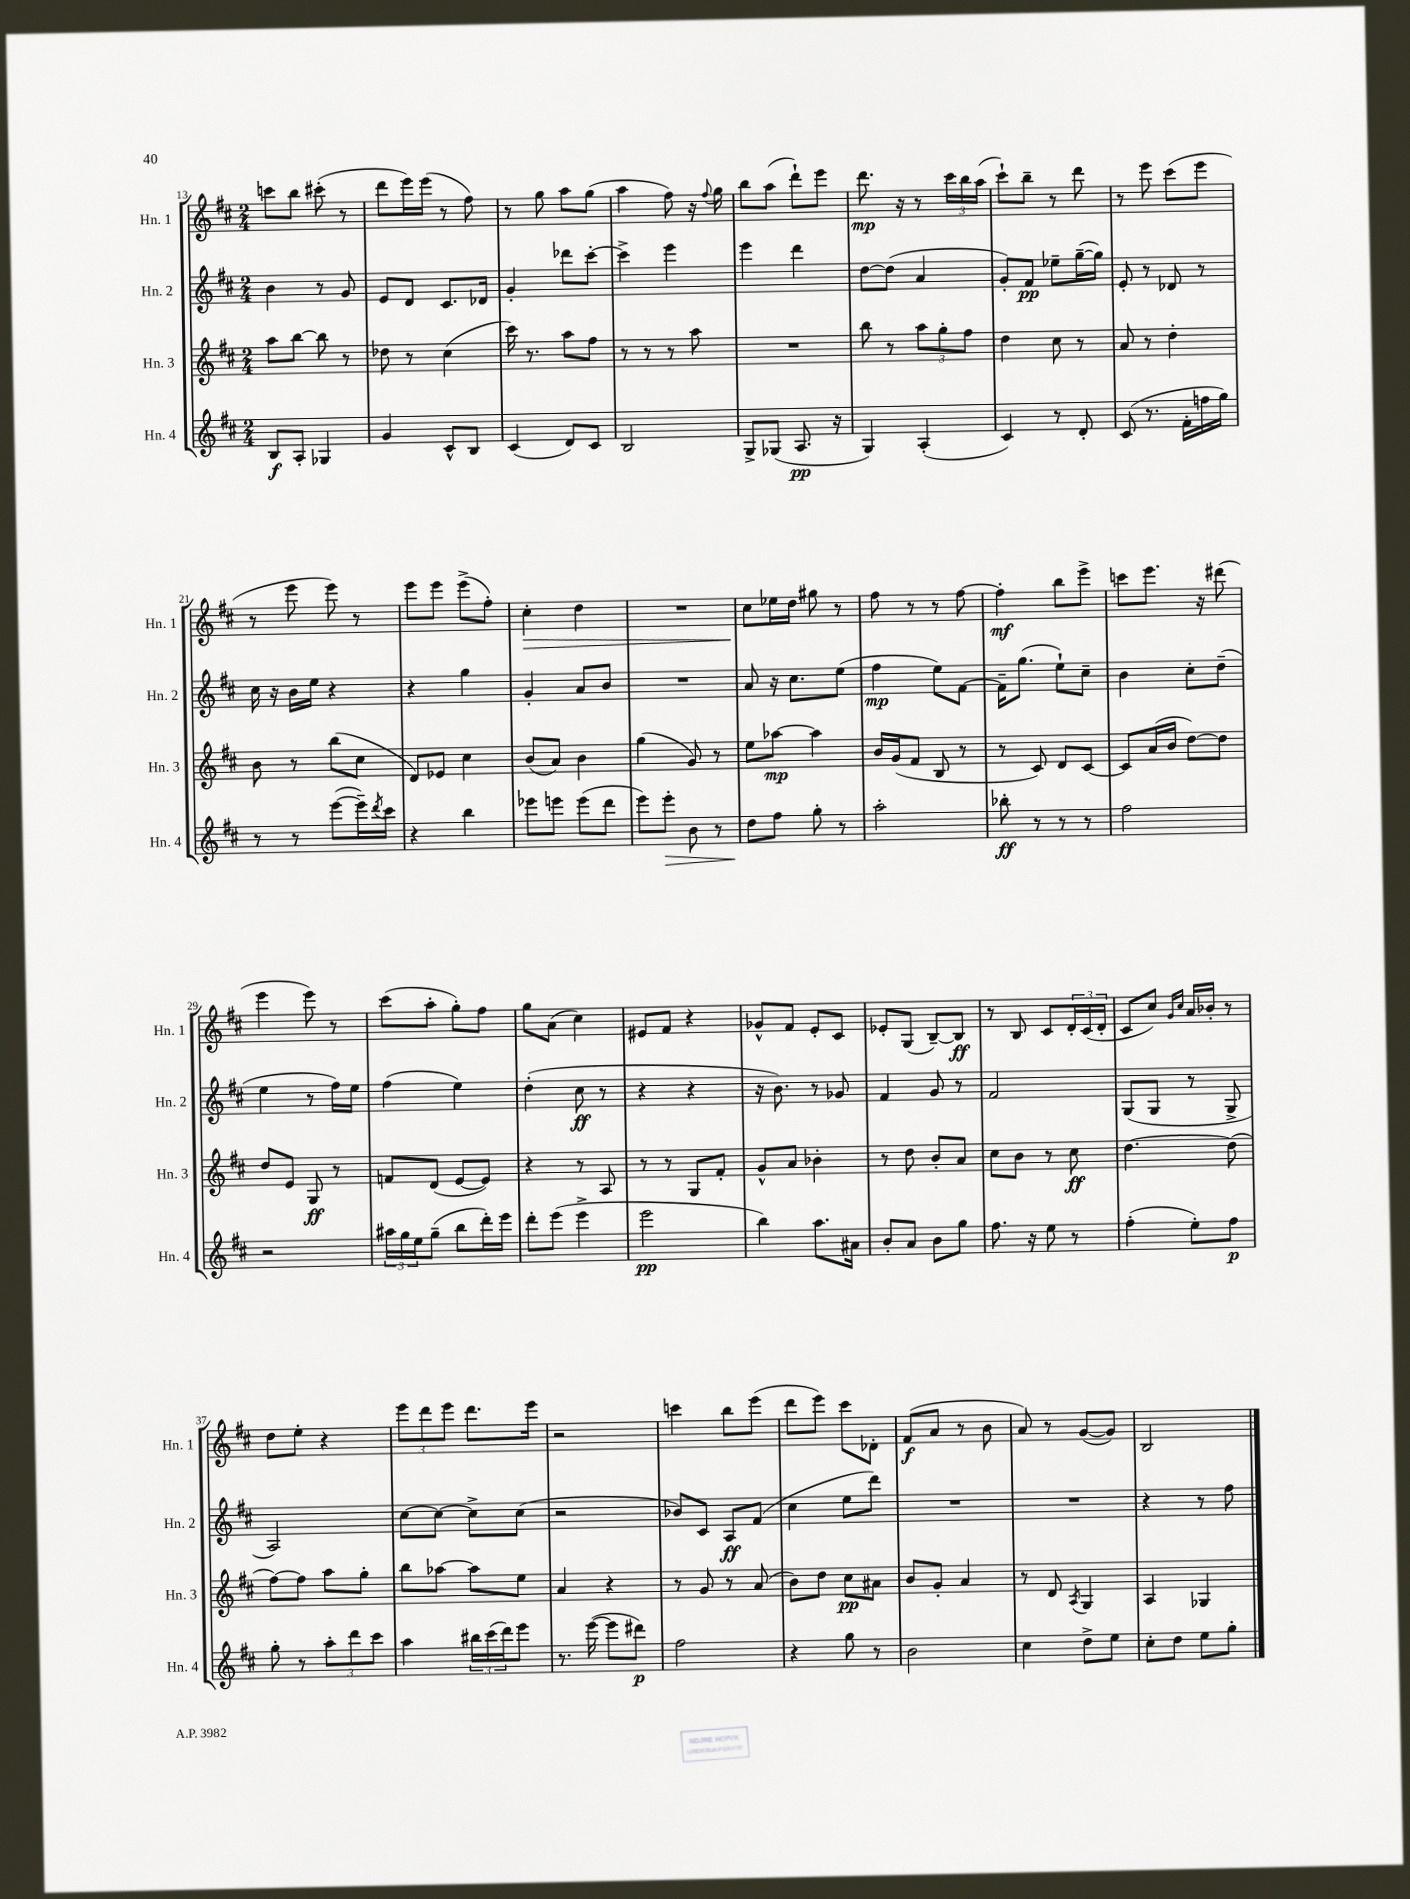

**kern	**dynam	**kern	**dynam	**kern	**dynam	**kern	**dynam
*part4	*part4	*part3	*part3	*part2	*part2	*part1	*part1
*staff4	*staff4	*staff3	*staff3	*staff2	*staff2	*staff1	*staff1
*I"Hn. 4	*	*I"Hn. 3	*	*I"Hn. 2	*	*I"Hn. 1	*
*I'Hn. 4	*	*I'Hn. 3	*	*I'Hn. 2	*	*I'Hn. 1	*
*clefG2	*	*clefG2	*	*clefG2	*	*clefG2	*
*k[f#c#]	*	*k[f#c#]	*	*k[f#c#]	*	*k[f#c#]	*
*M2/4	*	*M2/4	*	*M2/4	*	*M2/4	*
=13	=13	=13	=13	=13	=13	=13	=13
8B/L	f	8aa\L	.	4b\	.	8cccn\L	.
8A'/J	.	[8bb\J	.	.	.	8bb\J	.
4G-X/	.	8bb\]	.	8r	.	(8ccc#X'\	.
.	.	8r	.	8g/	.	8r	.
=14	=14	=14	=14	=14	=14	=14	=14
4g/	.	8dd-X\	.	8e/L	.	8ddd\L	.
.	.	8r	.	8d/J	.	16eee\L)	.
.	.	.	.	.	.	(16eee\JJ	.
8c#^^/L	.	(4cc#\	.	8.c#/L	.	8r	.
8B/J	.	.	.	.	.	8ff#\)	.
.	.	.	.	16d-X/Jk	.	.	.
=15	=15	=15	=15	=15	=15	=15	=15
(4c#/	.	16ccc#\)	.	4g'/	.	8r	.
.	.	8.r	.	.	.	.	.
.	.	.	.	.	.	8gg\	.
8d/L)	.	8aa\L	.	8ddd-X\L	.	8aa\L	.
8c#/J	.	8ff#\J	.	[8ccc#'\J	.	(8gg\J	.
=16	=16	=16	=16	=16	=16	=16	=16
2B/	.	8r	.	4ccc#^\]	.	4aa\	.
.	.	8r	.	.	.	.	.
.	.	8r	.	4eee\	.	8ff#\)	.
.	.	8aa\	.	.	.	16r	.
.	.	.	.	.	.	8qqff#/	.
.	.	.	.	.	.	16gg\	.
=17	=17	=17	=17	=17	=17	=17	=17
8G^/L	.	2r	.	4eee\	.	8bb\L	.
(8G-X/J	.	.	.	.	.	(8aa\J	.
8.A/	pp	.	.	4ddd\	.	8ddd`\L)	.
.	.	.	.	.	.	8eee\J	.
16r	.	.	.	.	.	.	.
=18	=18	=18	=18	=18	=18	=18	=18
4G/)	.	8bb\	.	[8dd\L	.	8.ddd\	mp
.	.	8r	.	(8dd\J]	.	.	.
.	.	.	.	.	.	16r	.
(4A'/	.	12aa\L	.	4a/	.	8r	.
.	.	12gg'\	.	.	.	.	.
.	.	.	.	.	.	24ccc#\LL	.
.	.	12ff#\J	.	.	.	24bb\	.
.	.	.	.	.	.	(24aa\JJ	.
=19	=19	=19	=19	=19	=19	=19	=19
4c#/)	.	4dd\	.	8g'/L)	.	8ccc#`\L)	.
.	.	.	.	8f#/J	pp	8bb~\J	.
8r	.	8cc#\	.	8ee-X~\L	.	8r	.
8d'/	.	8r	.	([16gg~\L	.	8ddd\	.
.	.	.	.	16gg\JJ])	.	.	.
=20	=20	=20	=20	=20	=20	=20	=20
(8c#/	.	8a/	.	8e'/	.	8r	.
8.r	.	8r	.	8r	.	8eee\	.
.	.	4dd'\	.	8d-X/	.	(8ccc#\L	.
16f#'\LL	.	.	.	.	.	.	.
16ffn\	.	.	.	8r	.	8eee\J	.
16gg\JJ)	.	.	.	.	.	.	.
!!LO:LB:g=z
=21	=21	=21	=21	=21	=21	=21	=21
8r	.	8b\	.	16cc#\	.	8r	.
.	.	.	.	16r	.	.	.
8r	.	8r	.	16b\LL	.	8eee\	.
.	.	.	.	16ee\JJ	.	.	.
([8eee\L	.	(8bb\L	.	4r	.	8eee\)	.
16eee~\L])	.	8cc#\J	.	.	.	8r	.
8qddd/	.	.	.	.	.	.	.
16ccc#\JJ	.	.	.	.	.	.	.
=22	=22	=22	=22	=22	=22	=22	=22
4r	.	8d/L)	.	4r	.	8eee\L	.
.	.	8e-X/J	.	.	.	8eee\J	.
4bb\	.	4cc#\	.	4gg\	.	(8eee^\L	.
.	.	.	.	.	.	8ff#'\J)	.
=23	=23	=23	=23	=23	=23	=23	=23
!	!	!	!	!	!	!	!LO:HP:b
8eee-X\L	.	(8b/L	.	4g'/	.	4cc#'\	>
8eeen\J	.	8a/J)	.	.	.	.	.
(8eee\L	.	4b\	.	8a/L	.	4dd\	.
8ddd\J	.	.	.	8b/J	.	.	.
=24	=24	=24	=24	=24	=24	=24	=24
8eee\L)	.	(4gg\	.	2r	.	2r	.
!	!LO:HP:b	!	!	!	!	!	!
8eee'\J	>	.	.	.	.	.	.
8b\	.	8g/)	.	.	.	.	.
8r	.	8r	.	.	.	.	.
=25	=25	=25	=25	=25	=25	=25	=25
8dd\L	.	8ee\L	.	8a/	.	8cc#\L	.
8ff#\J	]	[8aa-X\J	mp	16r	.	16ee-X\L	]
.	.	.	.	8.cc#\L	.	16dd\JJ	.
8gg'\	.	4aa-\]	.	.	.	8gg#X\	.
8r	.	.	.	(8ee\J	.	8r	.
=26	=26	=26	=26	=26	=26	=26	=26
2aa'\	.	16b/LL	.	4ff#\	mp	8ff#\	.
.	.	(16g/J	.	.	.	.	.
.	.	8f#/J	.	.	.	8r	.
.	.	8B/	.	8ee\L)	.	8r	.
.	.	8r	.	[8f#\J	.	[8ff#\	.
=27	=27	=27	=27	=27	=27	=27	=27
8bb-X'\	ff	8r	.	16f#~\KL]	.	4ff#'\]	mf
.	.	.	.	(8.gg\J	.	.	.
8r	.	8c#/)	.	.	.	.	.
8r	.	8d/L	.	8ee`\L)	.	8bb\L	.
8r	.	[8c#/J	.	8cc#~\J	.	8eee^\J	.
=28	=28	=28	=28	=28	=28	=28	=28
2ff#\	.	8c#/L]	.	4b\	.	8cccn\L	.
.	.	(16a/L	.	.	.	8.eee\J	.
.	.	16b/JJ	.	.	.	.	.
.	.	[8dd\L)	.	8cc#'\L	.	.	.
.	.	.	.	.	.	16r	.
.	.	8dd\J]	.	(8dd~\J	.	(8ddd#X\	.
!!LO:LB:g=z
=29	=29	=29	=29	=29	=29	=29	=29
2r	.	8dd/L	.	4ee\	.	4eee\	.
.	.	8e/J	.	.	.	.	.
.	.	8G/	ff	8r	.	8eee\)	.
.	.	8r	.	16ff#\LL)	.	8r	.
.	.	.	.	16ee\JJ	.	.	.
=30	=30	=30	=30	=30	=30	=30	=30
24aa#X\LL	.	8fn/L	.	(4ff#\	.	(8ccc#\L	.
24gg\	.	.	.	.	.	.	.
24ee\J	.	.	.	.	.	.	.
(8gg~\J	.	(8d/J	.	.	.	8aa'\J	.
8bb\L	.	[8e/L	.	4ee\)	.	8gg'\L)	.
16ddd'\L)	.	8e/J])	.	.	.	8ff#\J	.
16eee\JJ	.	.	.	.	.	.	.
=31	=31	=31	=31	=31	=31	=31	=31
8ddd'\L	.	4r	.	(4dd'\	.	8gg\L	.
(8eee\J	.	.	.	.	.	(8a\J	.
4eee^\	.	8r	.	8cc#\	ff	4cc#\)	.
.	.	8A/	.	8r	.	.	.
=32	=32	=32	=32	=32	=32	=32	=32
2eee\	pp	8r	.	4r	.	8e#X/L	.
.	.	8r	.	.	.	8f#/J	.
.	.	8G/L	.	4r	.	4r	.
.	.	8f#'/J	.	.	.	.	.
=33	=33	=33	=33	=33	=33	=33	=33
4bb\)	.	8g^^/L	.	16r	.	8g-X^^/L	.
.	.	.	.	8.b\)	.	.	.
.	.	8a/J	.	.	.	8f#/J	.
8.aa\L	.	4b-X'\	.	8r	.	8e'/L	.
.	.	.	.	8g-X/	.	8c#/J	.
16a#X\Jk	.	.	.	.	.	.	.
=34	=34	=34	=34	=34	=34	=34	=34
8b'/L	.	8r	.	4f#/	.	8e-X'/L	.
8a/J	.	8dd\	.	.	.	(8G/J	.
8b\L	.	8b'/L	.	8g/	.	[8B~/L)	.
8gg\J	.	8a/J	.	8r	.	8B/J]	ff
=35	=35	=35	=35	=35	=35	=35	=35
8.ff#\	.	8cc#\L	.	2f#/	.	8r	.
.	.	8b\J	.	.	.	8B/	.
16r	.	.	.	.	.	.	.
8ee\	.	8r	.	.	.	8c#/L	.
8r	.	8cc#\	ff	.	.	24d'/L	.
.	.	.	.	.	.	(24c#/	.
.	.	.	.	.	.	24d'/JJ	.
=36	=36	=36	=36	=36	=36	=36	=36
(4ff#'\	.	[4.dd\	.	(8G/L	.	8c#/L	.
.	.	.	.	8G/J	.	8cc#/J)	.
.	.	.	.	.	.	16qqg/LL	.
.	.	.	.	.	.	16qqcc#/JJ	.
8ee'\L)	.	.	.	8r	.	16a/LL	.
.	.	.	.	.	.	16b-X'/JJ	.
8ff#\J	p	(8dd\]	.	8G^/	.	8r	.
!!LO:LB:g=z
=37	=37	=37	=37	=37	=37	=37	=37
8gg'\	.	[8ff#\L)	.	2A/)	.	8dd\L	.
8r	.	8ff#\J]	.	.	.	8ee'\J	.
12aa'\L	.	8aa\L	.	.	.	4r	.
12ddd\	.	.	.	.	.	.	.
.	.	8gg'\J	.	.	.	.	.
12ccc#\J	.	.	.	.	.	.	.
=38	=38	=38	=38	=38	=38	=38	=38
4aa\	.	8bb\L	.	[8cc#\L	.	12eee\L	.
.	.	.	.	.	.	12ddd\	.
.	.	[8aa-X\J	.	8cc#\J_	.	.	.
.	.	.	.	.	.	12eee\J	.
24bb#X\LL	.	8aa-\L]	.	8cc#^\L]	.	8.ddd\L	.
(24ccc#\	.	.	.	.	.	.	.
24ddd\J)	.	.	.	.	.	.	.
8eee\J	.	8ee\J	.	(8cc#\J	.	.	.
.	.	.	.	.	.	16eee\Jk	.
=39	=39	=39	=39	=39	=39	=39	=39
8.r	.	4a/	.	2r	.	2r	.
([16eee\	.	.	.	.	.	.	.
8eee\L]	.	4r	.	.	.	.	.
8ddd#X\J)	p	.	.	.	.	.	.
=40	=40	=40	=40	=40	=40	=40	=40
2ff#\	.	8r	.	8b-X/L)	.	4cccn\	.
.	.	8g/	.	8c#/J	.	.	.
.	.	8r	.	8A/L	ff	8bb\L	.
.	.	(8a/	.	(8f#/J	.	(8eee\J	.
=41	=41	=41	=41	=41	=41	=41	=41
4r	.	8b\L)	.	4cc#\	.	8ddd\L	.
.	.	8dd\J	.	.	.	8eee\J)	.
8gg\	.	8cc#\L	pp	8ee\L	.	8ccc#\L	.
8r	.	8a#X\J	.	8ddd\J)	.	8d-X'\J	.
=42	=42	=42	=42	=42	=42	=42	=42
2b\	.	8b/L	.	2r	.	(8f#/L	f
.	.	8g'/J	.	.	.	8a/J	.
.	.	4a/	.	.	.	8r	.
.	.	.	.	.	.	8b\	.
=43	=43	=43	=43	=43	=43	=43	=43
4cc#\	.	8r	.	2r	.	8a/)	.
.	.	8d/	.	.	.	8r	.
.	.	8qA/	.	.	.	.	.
8dd^\L	.	4G/	.	.	.	([8g/L	.
8ee\J	.	.	.	.	.	8g/J])	.
=44	=44	=44	=44	=44	=44	=44	=44
8cc#'\L	.	4A/	.	4r	.	2B/	.
8dd\J	.	.	.	.	.	.	.
8ee\L	.	4G-X/	.	8r	.	.	.
8gg'\J	.	.	.	8ff#\	.	.	.
==	==	==	==	==	==	==	==
*-	*-	*-	*-	*-	*-	*-	*-
